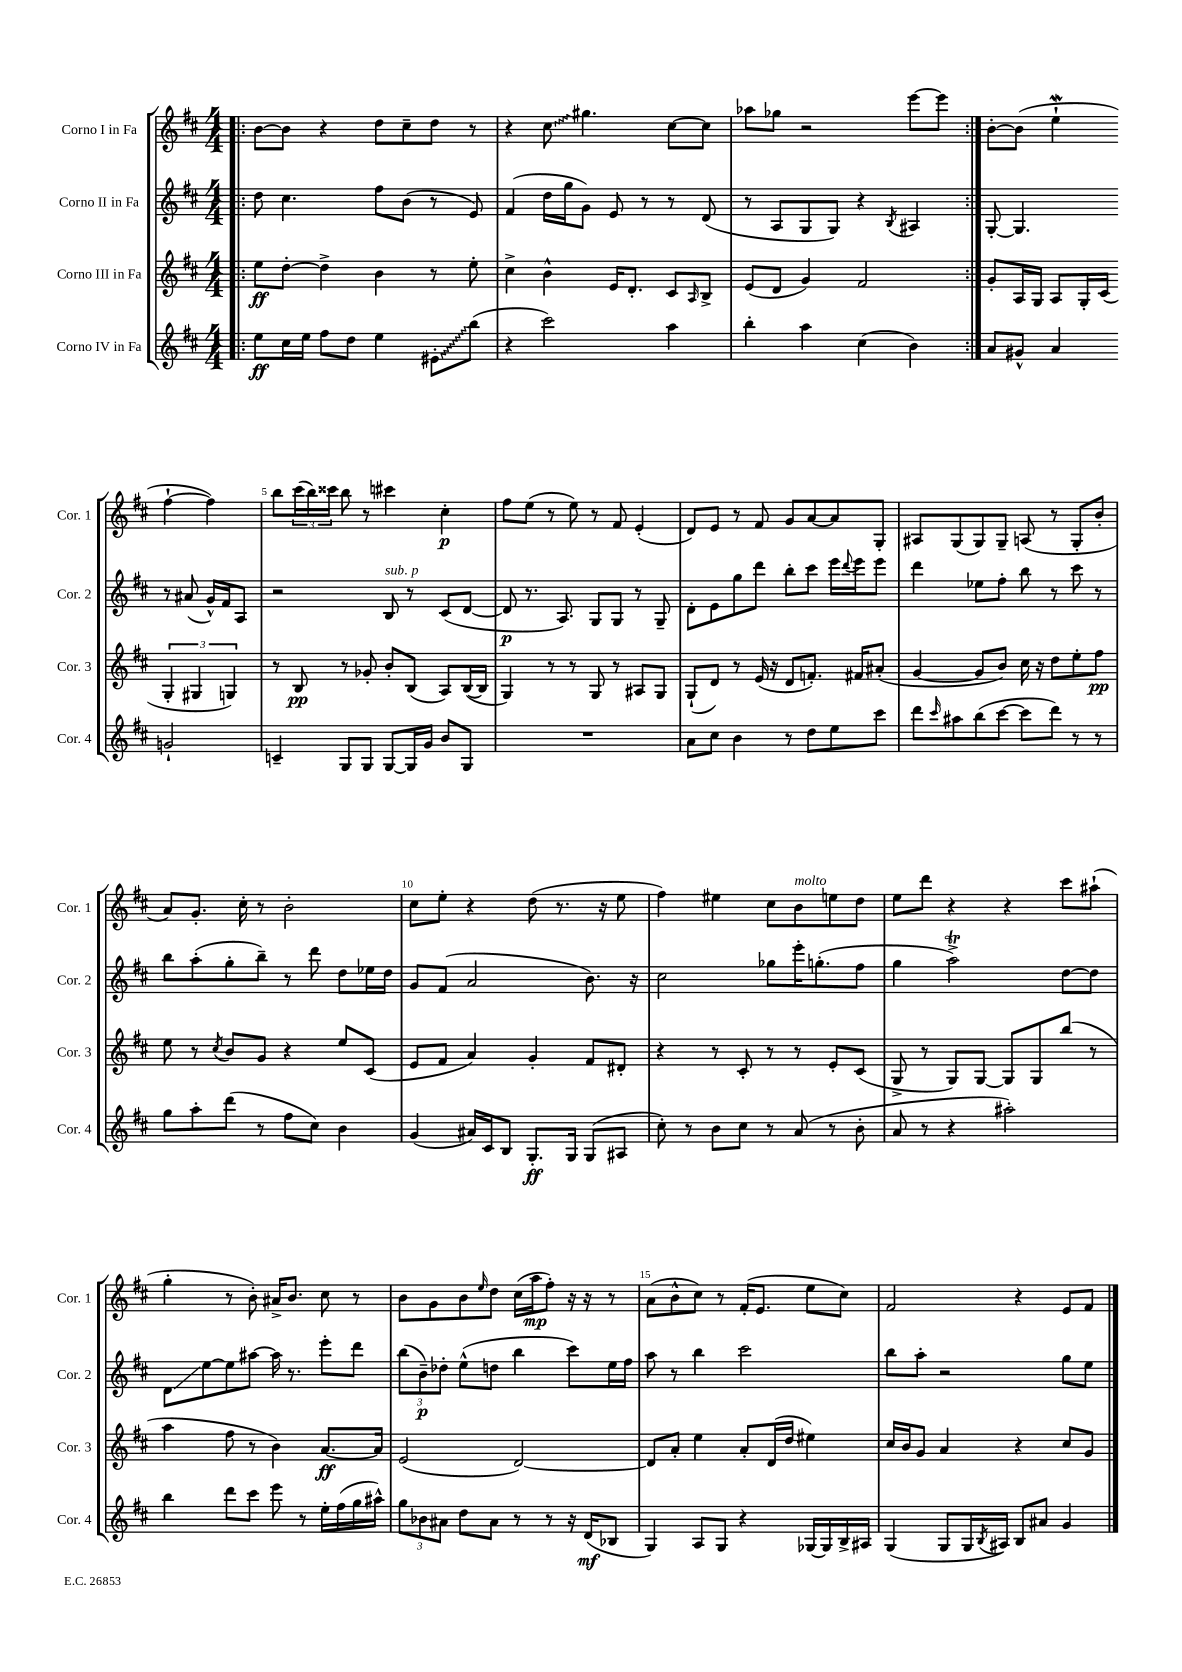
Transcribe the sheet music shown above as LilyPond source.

<<
\new StaffGroup <<
\new Staff = "s0" \with { instrumentName = "Corno I in Fa" shortInstrumentName = "Cor. 1" } {
    \clef treble \key d \major \numericTimeSignature \time 4/4
    \repeat volta 2 { \bar ".|:" b'8~ b'8 r4 d''8 cis''8-- d''8 r8 |
    r4 \once \override Glissando.style = #'zigzag cis''8\glissando gis''4. cis''8~ cis''8 |
    aes''8 ges''8 r2 e'''8~ e'''8 | }
    b'8~-. b'8( e''4-!\mordent fis''4~-! fis''4) |
    b''8 \tuplet 3/2 { cis'''16( b''16) cisis'''16 } b''8 r8 cis'''4 cis''4-.\p |
    fis''8 e''8( r8 e''8) r8 fis'8 e'4-.( |
    d'8) e'8 r8 fis'8 g'8 a'8~ a'8 g8-. |
    ais8 g8( g8) g8-- a8( r8 g8-. b'8-. |
    a'8) g'8.-. cis''16-. r8 b'2-. |
    cis''8 e''8-. r4 d''8( r8. r16 e''8 |
    fis''4) eis''4 cis''8 b'8^\markup { \italic "molto" } e''8 d''8 |
    e''8 d'''8 r4 r4 cis'''8 ais''8-!( |
    g''4-. r8 b'8-.) ais'16-> b'8. cis''8 r8 |
    b'8 g'8 b'8 \grace { e''16 } d''8 cis''16( a''16\mp fis''8-.) r16 r16 r8 |
    a'8( b'8-^ cis''8) r8 fis'16-.( e'8. e''8 cis''8) |
    fis'2 r4 e'8 fis'8 \bar "|." |
}
\new Staff = "s1" \with { instrumentName = "Corno II in Fa" shortInstrumentName = "Cor. 2" } {
    \clef treble \key d \major \numericTimeSignature \time 4/4
    \repeat volta 2 { \bar ".|:" d''8 cis''4. fis''8 b'8( r8 e'8) |
    fis'4( d''16 g''16 g'8) e'8 r8 r8 d'8( |
    r8 a8 g8 g8) r4 \acciaccatura { b8 } ais4 | }
    g8~-. g4. r8 ais'8( g'16-^) fis'16 a8 |
    r2 b8^\markup { \italic "sub. p" } r8 cis'8( d'8~ |
    d'8\p r8. a8.) g8 g8 r8 g8-- |
    d'8-. e'8 g''8 d'''8 b''8-. cis'''8 e'''16 \appoggiatura { d'''8 } e'''16 e'''8 |
    d'''4 ees''8 fis''8-. b''8 r8 cis'''8 r8 |
    b''8 a''8-.( g''8-. b''8--) r8 d'''8 d''8 ees''16 d''16 |
    g'8 fis'8( a'2 b'8.) r16 |
    cis''2 ges''8 e'''16-. g''8.-.( fis''8 |
    g''4 a''2->\trill) d''8~ d''8 |
    d'8\glissando e''8~ e''8 ais''8~ ais''16 r8. e'''8-. d'''8 |
    \tuplet 3/2 { b''8( b'8--\p) des''8-. } e''8-^( d''8 b''4 cis'''8) e''16 fis''16 |
    a''8 r8 b''4 cis'''2 |
    b''8 a''8-. r2 g''8 e''8 \bar "|." |
}
\new Staff = "s2" \with { instrumentName = "Corno III in Fa" shortInstrumentName = "Cor. 3" } {
    \clef treble \key d \major \numericTimeSignature \time 4/4
    \repeat volta 2 { \bar ".|:" e''8\ff d''8~-. d''4-> b'4 r8 e''8-. |
    cis''4-> b'4-^ e'16 d'8.-. cis'8 \grace { a16 } b8-> |
    e'8( d'8 g'4) fis'2 | }
    g'8-. a16 g16 a8 g16-. cis'16( \tuplet 3/2 { g4-. gis4 g4) } |
    r8 b8\pp r8 ges'8-. b'8-. b8( a8) b16~( b16 |
    g4) r8 r8 g8 r8 ais8 g8 |
    g8-!( d'8) r8 e'16( r16 d'8 f'8.-.) fis'16 ais'8-.( |
    g'4~ g'8 b'8) cis''16 r16 d''8 e''8-. fis''8\pp |
    e''8 r8 \acciaccatura { cis''8 } b'8 g'8 r4 e''8 cis'8( |
    e'8 fis'8 a'4) g'4-. fis'8 dis'8-. |
    r4 r8 cis'8-. r8 r8 e'8-. cis'8( |
    g8-> r8 g8) g8~ g8 g8 b''8( r8 |
    a''4 fis''8 r8 b'4) a'8.~\ff a'16 |
    e'2( d'2~) |
    d'8 a'8-. e''4 a'8-. d'16( d''16 eis''4) |
    cis''16 b'16 g'8 a'4 r4 cis''8 g'8 \bar "|." |
}
\new Staff = "s3" \with { instrumentName = "Corno IV in Fa" shortInstrumentName = "Cor. 4" } {
    \clef treble \key d \major \numericTimeSignature \time 4/4
    \repeat volta 2 { \bar ".|:" e''8\ff cis''16 e''16 fis''8 d''8 e''4 \once \override Glissando.style = #'zigzag eis'8-.\glissando b''8( |
    r4 cis'''2) a''4 |
    b''4-. a''4 cis''4( b'4) | }
    a'8 gis'8-^ a'4 g'2-! |
    c'4-- g8 g8 g8~ g16 g'16 b'8 g8 |
    R1 |
    a'8 cis''8 b'4 r8 d''8 e''8 cis'''8 |
    d'''8 \grace { cis'''16 } ais''8 b''8( cis'''8~ cis'''8 d'''8) r8 r8 |
    g''8 a''8-. d'''8( r8 fis''8 cis''8) b'4 |
    g'4( ais'16) cis'16 b8 g8.-.\ff g16 g8( ais8 |
    cis''8-.) r8 b'8 cis''8 r8 a'8( r8 b'8-. |
    a'8 r8 r4 ais''2-.) |
    b''4 d'''8 cis'''8 e'''8 r8 e''16-. fis''16( g''16 ais''16-^) |
    \tuplet 3/2 { g''8 bes'8 ais'8 } d''8 ais'8 r8 r8 r16 d'16\mf( bes8 |
    g4) a8 g8 r4 ges16~ ges16 b16-> ais16 |
    g4( g8 g16 \acciaccatura { b8 } ais16) b8 ais'8 g'4 \bar "|." |
}
>>
>>
\layout { \context { \Score \override BarNumber.break-visibility = ##(#f #t #t) barNumberVisibility = #(every-nth-bar-number-visible 5) } }
